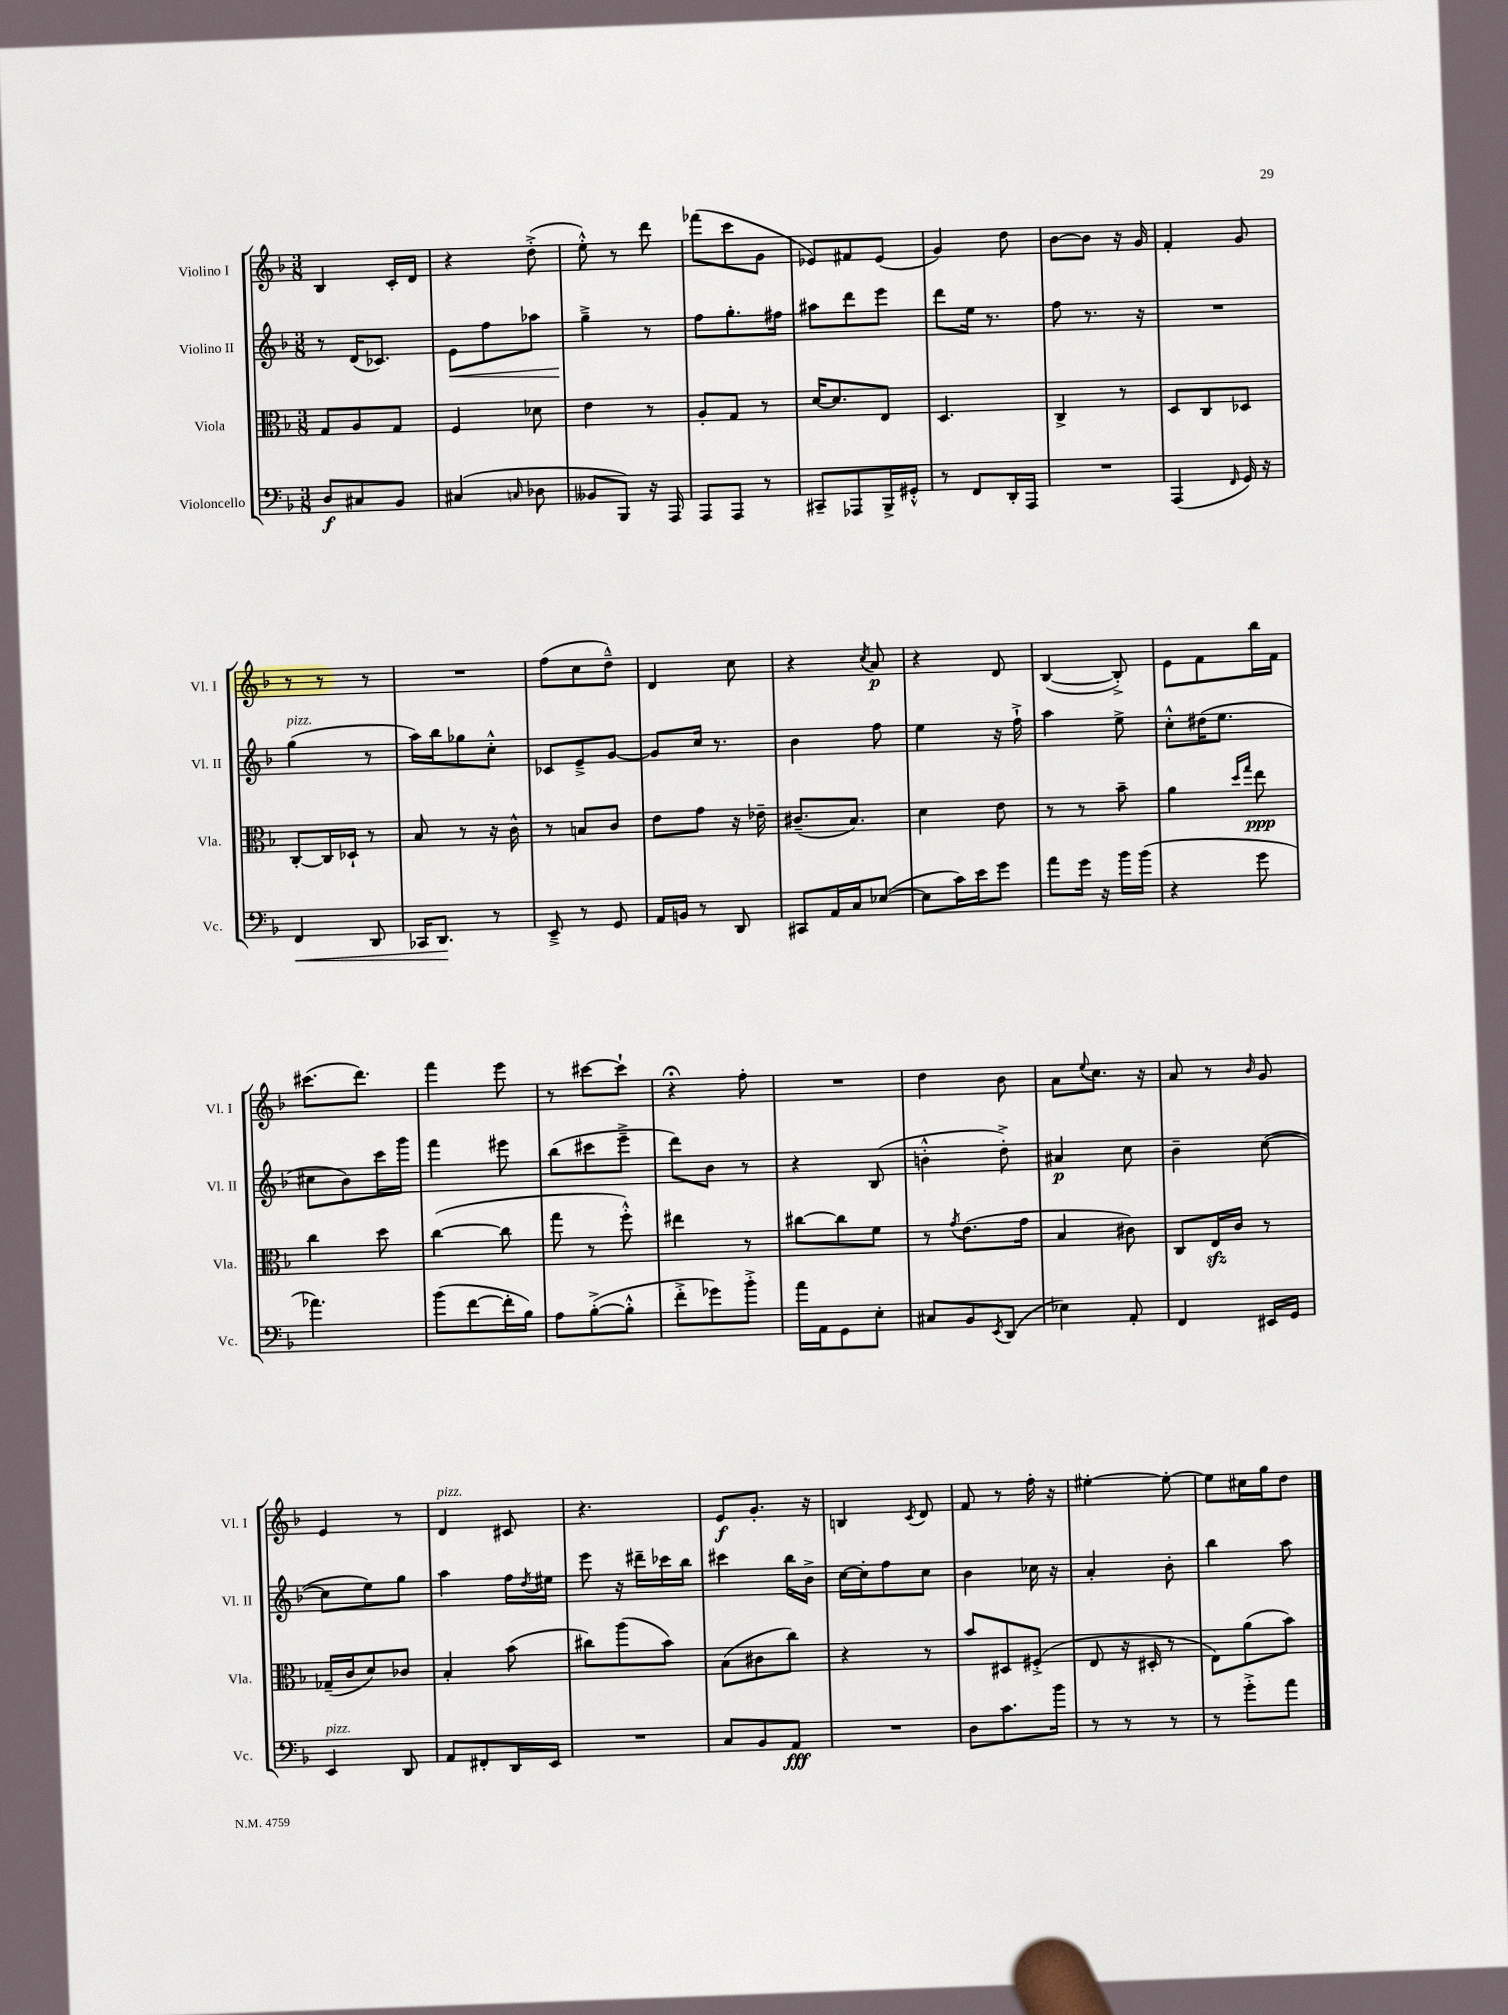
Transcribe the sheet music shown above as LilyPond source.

<<
\new StaffGroup <<
\new Staff = "s0" \with { instrumentName = "Violino I" shortInstrumentName = "Vl. I" } {
    \clef treble \key f \major \numericTimeSignature \time 3/8
    bes4 c'16-. d'16 |
    r4 d''8-.->( |
    e''8-.-^) r8 d'''8 |
    fes'''8( c'''8 g'8 |
    ees'8) fis'8 ees'8( |
    g'4) d''8 |
    bes'8~ bes'8 r16 g'16 |
    f'4-. g'8 |
    r8 r8 r8 |
    R4. |
    f''8( c''8 d''8---^) |
    d'4 c''8 |
    r4 \acciaccatura { c''8 } a'8\p |
    r4 d'8 |
    bes4~( bes8-.->) |
    e'8 f'8 bes''16 f'16 |
    cis'''8.( d'''8.) |
    f'''4 e'''8 |
    r8 cis'''8~ cis'''8-! |
    r4\fermata f''8-. |
    R4. |
    d''4 bes'8 |
    a'8 \appoggiatura { e''8 } c''8. r16 |
    a'8 r8 \grace { bes'16 } g'8 |
    e'4 r8 |
    d'4^\markup { \italic "pizz." } cis'8 |
    r4. |
    e'8\f g'8.-. r16 |
    b4 \acciaccatura { c'8 } d'8 |
    f'8 r8 f''16-. r16 |
    eis''4~-. eis''8~-. |
    eis''8 cis''16 g''16 d''8 \bar "|." |
}
\new Staff = "s1" \with { instrumentName = "Violino II" shortInstrumentName = "Vl. II" } {
    \clef treble \key f \major \numericTimeSignature \time 3/8
    r8 d'16( ces'8.) |
    e'8\< f''8 aes''8 |
    g''4--->\! r8 |
    f''8 g''8.-. fis''16 |
    ais''8 d'''8 e'''8 |
    d'''8 e''16 r8. |
    f''8 r8. r16 |
    R4. |
    g''4^\markup { \italic "pizz." }( r8 |
    a''16) bes''16 ges''8 c''8-.-^ |
    ces'8 e'8---> g'8~ |
    g'8 c''16 r8. |
    bes'4 f''8 |
    e''4 r16 f''16-!-> |
    a''4 e''8-> |
    c''8-.-^ dis''16( e''8. |
    cis''8 bes'8) c'''16 g'''16 |
    f'''4 eis'''8 |
    bes''8( cis'''8 e'''8---> |
    d'''8) bes'8 r8 |
    r4 bes8( |
    b'4-.-^ d''8-.->) |
    ais'4\p c''8 |
    bes'4-- c''8~( |
    c''8 e''8) g''8 |
    a''4 f''16 \acciaccatura { d''8 } eis''16 |
    e'''8 r16 dis'''16-- ces'''16 bes''16 |
    cis'''4 bes''16 bes'16-> |
    c''16~ c''16-. f''8 c''8 |
    bes'4 ces''16 r16 |
    a'4-. bes'8-. |
    bes''4 a''8 \bar "|." |
}
\new Staff = "s2" \with { instrumentName = "Viola" shortInstrumentName = "Vla." } {
    \clef alto \key f \major \numericTimeSignature \time 3/8
    g8 a8 g8 |
    f4 des'8 |
    e'4 r8 |
    a8-. g8 r8 |
    d'16~ d'8. e8 |
    d4. |
    c4-> r8 |
    d8 c8 des8 |
    c8~-. c16 des16-! r8 |
    bes8 r8 r16 c'16-^ |
    r8 b8 c'8 |
    e'8 g'8 r16 ees'16-- |
    cis'8.--( bes8.) |
    d'4 e'8 |
    r8 r8 bes'8-- |
    a'4 \grace { d''16 g''16 } e''8\ppp |
    c''4 d''8 |
    c''4~( c''8 |
    g''8 r8 f''8-.-^) |
    eis''4 r8 |
    cis''8~ cis''8 f'8 |
    r8 \acciaccatura { g'8 } e'8.( g'16 |
    bes4 cis'8) |
    c8 e16\sfz c'16 r8 |
    ges16--( c'16 d'8) ces'8 |
    bes4-. bes'8( |
    cis''8) a''8( bes'8) |
    bes8( cis'8 c''8) |
    r4 r8 |
    bes'8 dis8 fis8-.->( |
    e8 r16 dis16-. r8 |
    e8) a'8( bes'8) \bar "|." |
}
\new Staff = "s3" \with { instrumentName = "Violoncello" shortInstrumentName = "Vc." } {
    \clef bass \key f \major \numericTimeSignature \time 3/8
    d8\f cis8 bes,8 |
    cis4( \grace { c16 } des8 |
    beses,8 bes,,8) r16 a,,16 |
    a,,8 a,,8 r8 |
    cis,8-- aes,,8 bes,,16-> gis,16-.-^ |
    r8 f,8 d,16-. a,,16 |
    R4. |
    a,,4( \grace { f,16 } g,16) r16 |
    f,4\< d,8 |
    ces,16 d,8.\! r8 |
    e,8---> r8 g,8 |
    a,16 b,16 r8 d,8 |
    cis,8 a,16 c16 ees8~( |
    ees8 c'16) e'16 g'8 |
    a'8 g'16 r16 bes'16 bes'16( |
    r4 g'8 |
    aes'4.) |
    bes'8( f'8~ f'16-. bes16) |
    a8 bes8~-.->( bes8-.-^ |
    f'8-.-> ges'8) bes'8-.-> |
    a'16 a,16 g,8 e8-. |
    cis8 bes,8 \acciaccatura { e,8 } d,8( |
    ees4) a,8-. |
    f,4 eis,16 g,16 |
    e,4^\markup { \italic "pizz." } d,8 |
    a,8 fis,8-. d,16 e,16 |
    R4. |
    c8 bes,8 a,8\fff |
    R4. |
    d8 c'8. bes'16 |
    r8 r8 r8 |
    r8 g'8-.-> a'8 \bar "|." |
}
>>
>>
\layout { \context { \Score \remove "Bar_number_engraver" } }
